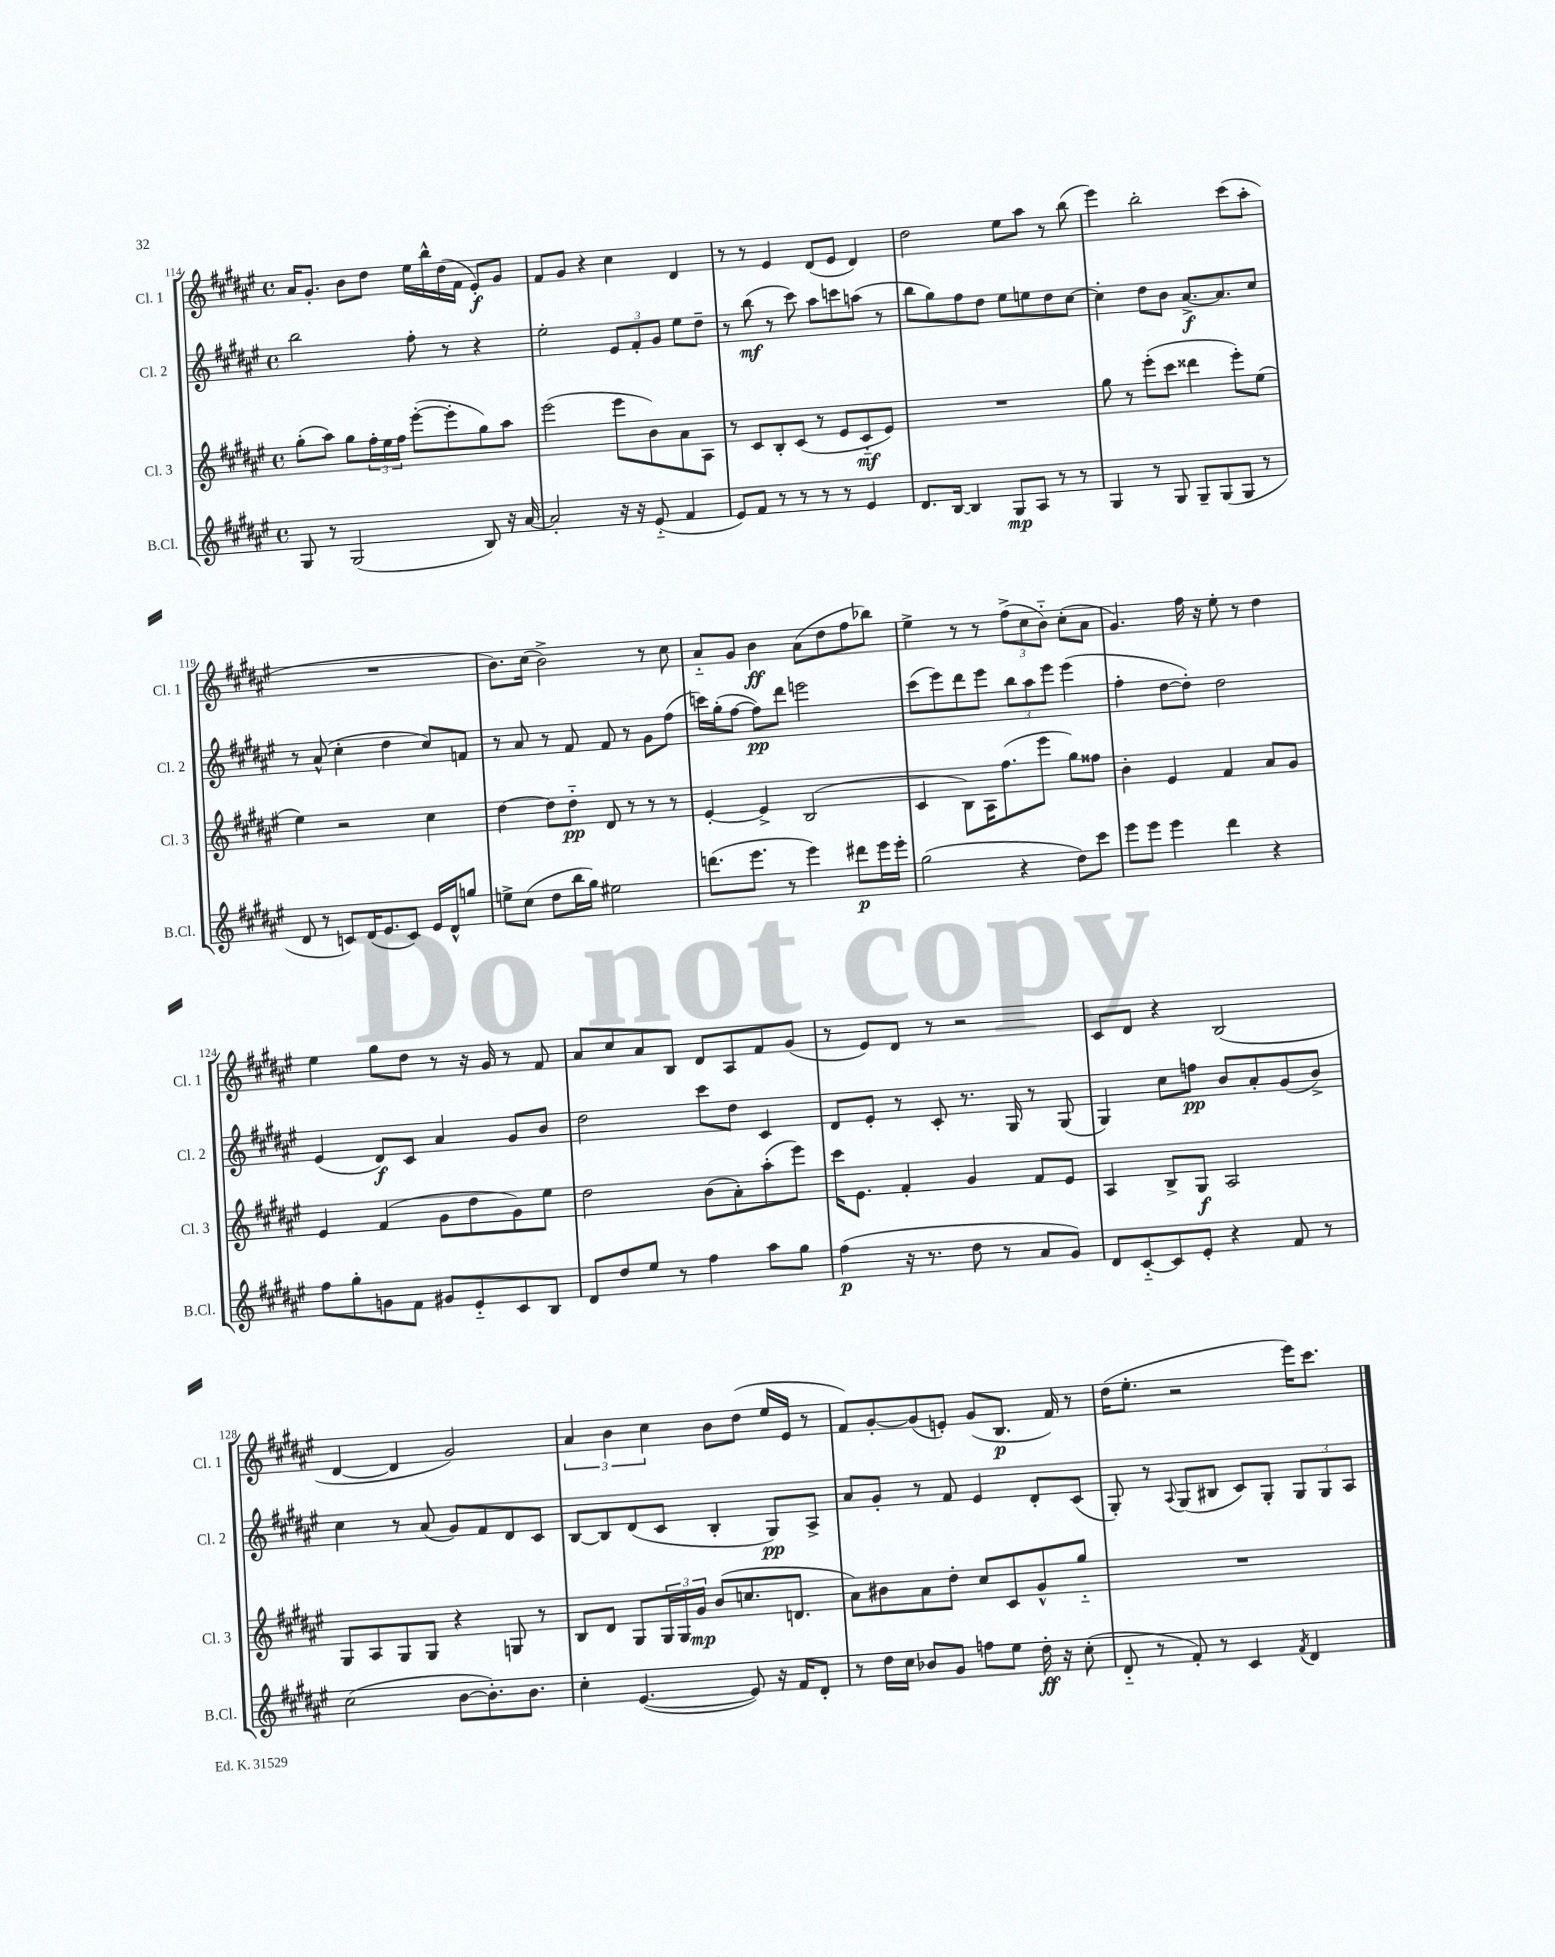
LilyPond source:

<<
\new StaffGroup <<
\new Staff = "s0" \with { instrumentName = "Cl. 1" shortInstrumentName = "Cl. 1" } {
    \clef treble \key fis \major \defaultTimeSignature \time 4/4
    ais'16 gis'8.-. b'8 dis''8 eis''16 b''16-^ dis''16( fis'16 eis'8-.\f) gis'8 |
    fis'8 gis'8 r4 cis''4 dis'4 |
    r8 r8 eis'4 dis'8( eis'8 dis'4) |
    dis''2 eis''8 ais''8 r8 b''8( |
    eis'''4) b''2-. cis'''8( ais''8-. |
    R1 |
    b'8.) cis''16( b'2->) r8 cis''8 |
    ais'8-_ gis'8 b'4\ff ais'8( dis''8 fis''8 bes''8) |
    eis''4-> r8 r8 \tuplet 3/2 { fis''8->( cis''8 b'8-_) } cis''8-.( ais'8 |
    gis'4.) fis''16 r16 eis''8-. r8 dis''4 |
    eis''4 gis''8 dis''8 r8 r16 gis'16 r8 fis'8 |
    ais'8 cis''8 ais'8 b8 dis'8 ais8 fis'8 gis'8( |
    r8 eis'8) dis'8 r8 r2 |
    cis'8 dis'8 r4 b2( |
    dis'4~ dis'4 gis'2) |
    \tuplet 3/2 { ais'4 b'4 cis''4 } b'8 dis''8( eis''16 eis'16 r8 |
    fis'8) gis'8~-. gis'8( e'8-.) gis'8( b8.\p fis'16) r8 |
    dis''16( eis''8.-. r2 eis'''16) cis'''8. \bar "|." |
}
\new Staff = "s1" \with { instrumentName = "Cl. 2" shortInstrumentName = "Cl. 2" } {
    \clef treble \key fis \major \defaultTimeSignature \time 4/4
    b''2 fis''8-. r8 r4 |
    eis''2-. \tuplet 3/2 { eis'8 fis'8-. gis'8 } eis''8 dis''8-- |
    r8 b''8\mf( r8 cis'''8) ais''8 c'''8 a''8( r8 |
    b''8 gis''8) fis''8 dis''8 eis''8 e''8 dis''8 cis''8~ |
    cis''4-. dis''8 b'8 ais'8.~->\f ais'8. cis''8 |
    r8 ais'8-^( cis''4-. dis''4 cis''8) f'8 |
    r8 ais'8 r8 fis'8 fis'8 r8 gis'8 fis''8( |
    c'''16) gis''16-.( fis''8~ fis''8\pp) dis'''8 e'''2 |
    cis'''8( eis'''8) dis'''8 eis'''8 \tuplet 3/2 { b''8 ais''8 eis'''8 } eis'''4( |
    fis''4-. dis''8~ dis''8-.) dis''2 |
    eis'4( dis'8\f) cis'8 ais'4 gis'8 b'8 |
    dis''2 cis'''8 dis''8 cis'4 |
    dis'8 eis'8-. r8 cis'8-. r8. gis16 r8 gis8( |
    gis4) cis''8 f''8\pp b'8 ais'8-. gis'8( b'8->) |
    cis''4 r8 ais'8( gis'8) fis'8 dis'8 cis'8 |
    b8~ b8 dis'8( cis'8 b4-. gis8\pp) ais8-> |
    ais'8 gis'8-. r8 fis'8 eis'4 dis'8-. cis'8( |
    gis8-.) r8 \appoggiatura { ais8 } gis8( bis8 cis'8) gis8-. \tuplet 3/2 { gis8 gis8 ais8 } \bar "|." |
}
\new Staff = "s2" \with { instrumentName = "Cl. 3" shortInstrumentName = "Cl. 3" } {
    \clef treble \key fis \major \defaultTimeSignature \time 4/4
    gis''8-.( ais''8) gis''8 \tuplet 3/2 { fis''16-. eis''16 fis''16 } eis'''8~-.( eis'''8-. gis''8) ais''8 |
    eis'''2( eis'''8 b'8) ais'8 ais8 |
    r8 cis'8 b8-. cis'8( r8 eis'8 cis'8-_\mf eis'8) |
    R1 |
    gis''8 r8 eis'''8-.( cis'''8 disis'''4 eis'''8-.) eis''8( |
    eis''4) r2 cis''4 |
    dis''4~ dis''8 dis''8-_\pp dis'8 r8 r8 r8 |
    eis'4~-. eis'4-> b2( |
    cis'4 b8) ais16 fis''8.( eis'''8 gis''8) fisis''8 |
    b'4-. eis'4 fis'4 ais'8 gis'8 |
    eis'4 fis'4( gis'8 dis''8 gis'8) eis''8 |
    dis''2 b'8( ais'8-.) ais''8-.( eis'''8) |
    cis'''16 eis'8. fis'4-. gis'4 fis'8 eis'8 |
    ais4 b8-> gis8\f ais2 |
    gis8 ais8 gis8 gis8 r4 g8 r8 |
    b8 dis'8 gis8 \tuplet 3/2 { gis16 gis16 gis'16\mp } b'8( c''8. d'8. |
    ais'8) bis'8 ais'8 dis''8-. cis''8 cis'8 gis'8-^ gis''8-_ |
    R1 \bar "|." |
}
\new Staff = "s3" \with { instrumentName = "B.Cl." shortInstrumentName = "B.Cl." } {
    \clef treble \key fis \major \defaultTimeSignature \time 4/4
    gis8 r8 gis2( b8) r16 ais'16~ |
    ais'2-. r16 r16 eis'8-_( fis'4 |
    eis'8) fis'8 r8 r8 r8 r8 eis'4 |
    dis'8. b16~ b4 gis8\mp ais8 r8 r8 |
    gis4 r8 gis8 gis8-- gis8( gis8 r8 |
    dis'8 r8 c'8) dis'16( eis'8. c'8) eis'16 dis'16-^ g''8 |
    e''8-> cis''8( dis''8 b''16 gis''16) eis''2 |
    d'''8.( eis'''8. r8 eis'''4) dis'''8\p eis'''16 eis'''16-. |
    gis''2( r4 dis''8) cis'''8 |
    eis'''8 eis'''8 eis'''4 dis'''4 r4 |
    fis''8 gis''8-. g'8 fis'8 gis'8 eis'8-_ cis'8 b8 |
    dis'8 dis''8 eis''8 r8 fis''4 ais''8 gis''8 |
    fis''4\p( r16 r8. dis''8 r8 ais'8 gis'8) |
    dis'8 cis'8~-_ cis'8 eis'8-. r4 fis'8 r8 |
    cis''2( b'8~ b'8.-.) b'8. |
    cis''4-. eis'4.~( eis'8) r16 fis'16 dis'8-. |
    r8 dis''16 cis''16 bes'8 gis'8 f''8 eis''8 dis''16-.\ff r16 cis''8-.( |
    dis'8-_ r8 fis'8-.) r8 cis'4 \acciaccatura { fis'8 } dis'4 \bar "|." |
}
>>
>>
\layout { \context { \Score currentBarNumber = #114 } }
